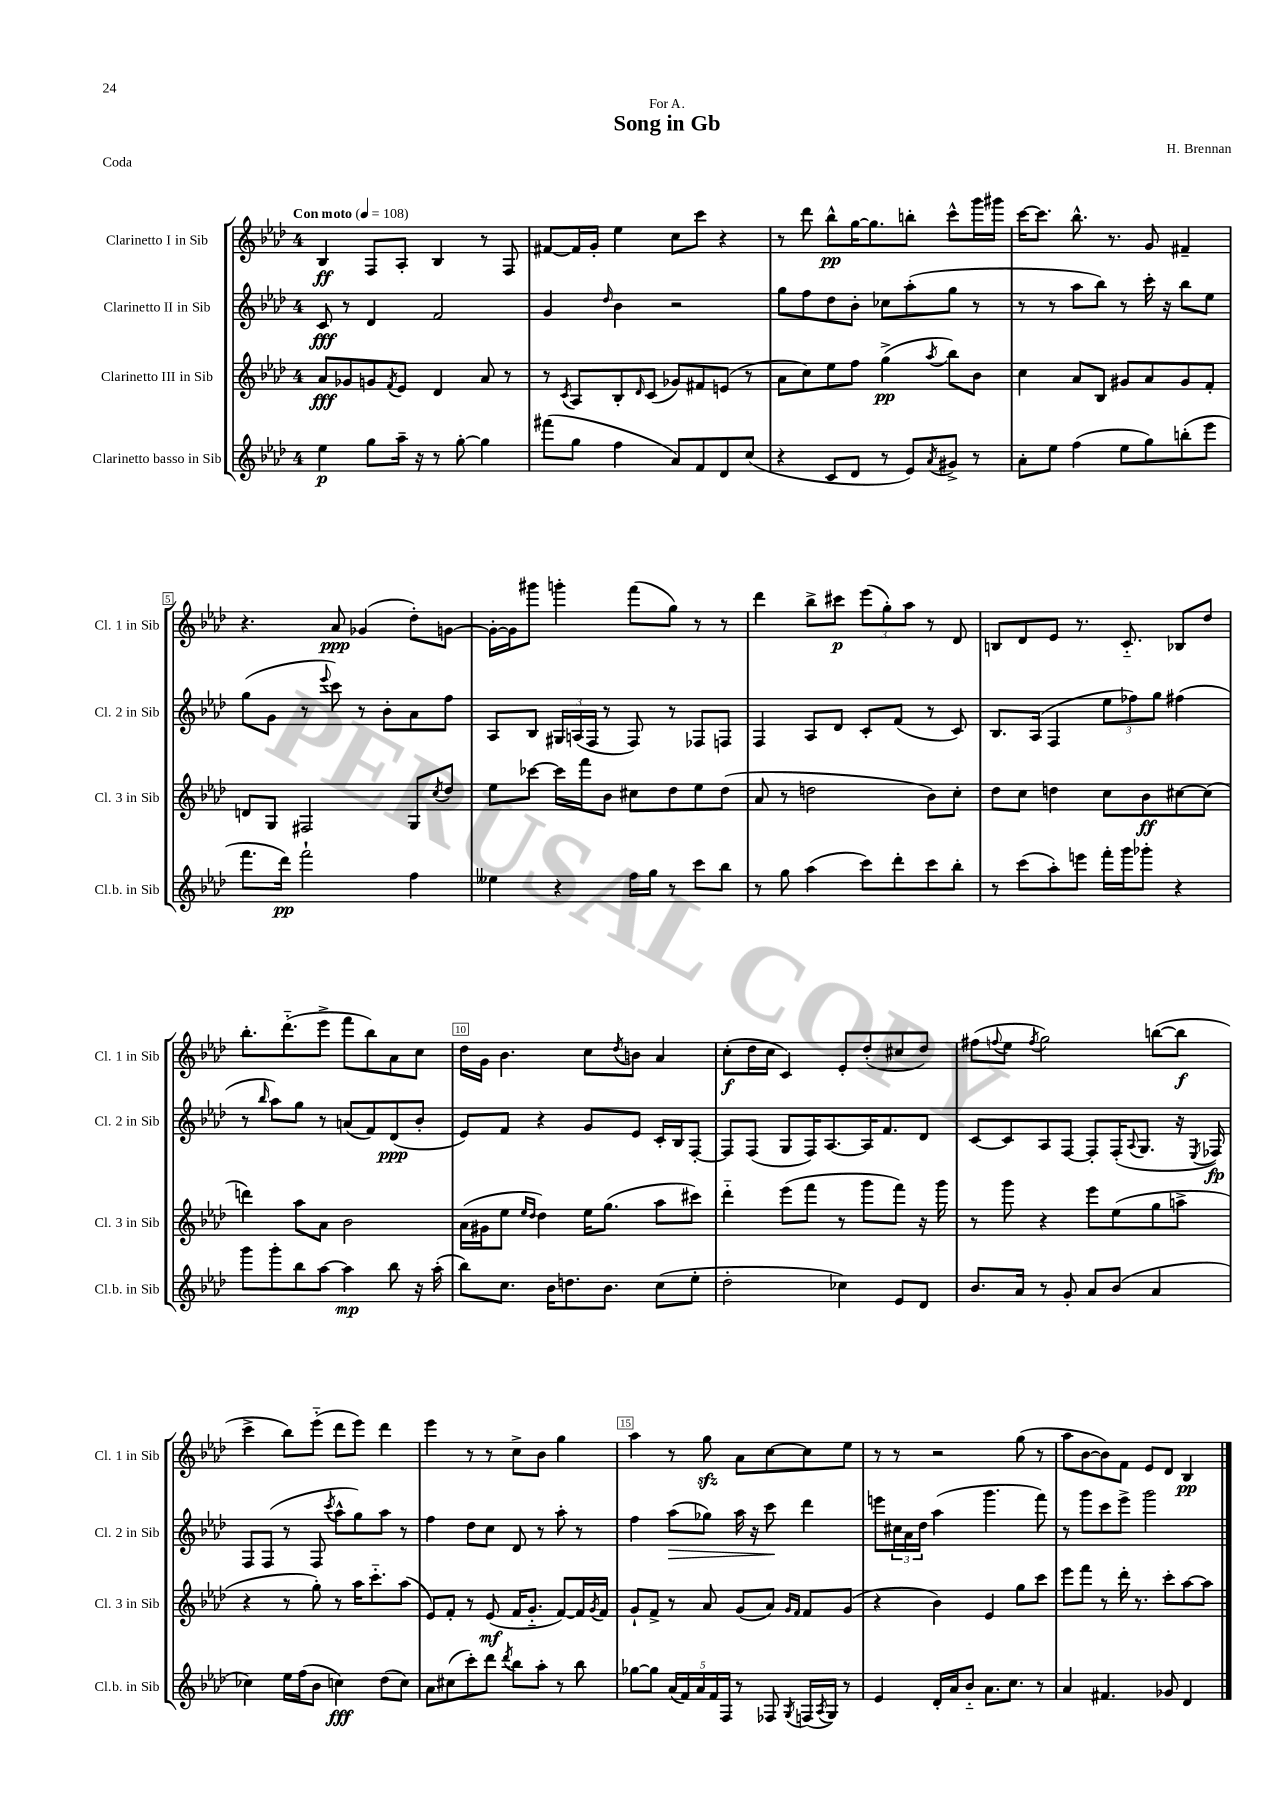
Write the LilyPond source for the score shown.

\header { title = "Song in Gb" composer = "H. Brennan" dedication = "For A." piece = "Coda" }
<<
\new StaffGroup <<
\new Staff = "s0" \with { instrumentName = "Clarinetto I in Sib" shortInstrumentName = "Cl. 1 in Sib" } {
    \clef treble \key aes \major \once \override Staff.TimeSignature.style = #'single-digit \time 4/4 \tempo "Con moto" 4 = 108
    bes4\ff f8 aes8-. bes4 r8 f8 |
    fis'8~ fis'16 g'16-. ees''4 c''8 c'''8 r4 |
    r8 des'''8 bes''8-^\pp g''16~ g''8. b''8-. c'''8-^ g'''16 gis'''16 |
    c'''16~ c'''8. bes''8.-^ r8. g'8 fis'4-- |
    r4. aes'8\ppp ges'4( des''8-.) g'8~ |
    g'16~-. g'16 gis'''8 g'''4-. f'''8( g''8) r8 r8 |
    des'''4 bes''8-> cis'''8\p \tuplet 3/2 { ees'''8( g''8-.) aes''8 } r8 des'8 |
    b8 des'8 ees'8 r8. c'8.-_ bes8 des''8 |
    bes''8.-. des'''8.-_( ees'''8-> f'''8 bes''8) aes'8 c''8 |
    des''16 g'16 bes'4. c''8 \acciaccatura { des''8 } b'8 aes'4 |
    c''8-.\f( des''16 c''16 c'4) ees'8-. des''8-.( cis''8 des''8) |
    fis''8( \appoggiatura { f''8 } ees''8 \acciaccatura { f''8 } g''2) b''8~( b''8\f |
    c'''4-> bes''8) ees'''8-_( des'''8 ees'''8) des'''4 |
    ees'''4 r8 r8 c''8-> bes'8 g''4 |
    aes''4 r8 g''8\sfz aes'8 c''8~ c''8 ees''8 |
    r8 r8 r2 g''8( r8 |
    aes''8 bes'8~ bes'8) f'8 ees'8 des'8 bes4\pp \bar "|." |
}
\new Staff = "s1" \with { instrumentName = "Clarinetto II in Sib" shortInstrumentName = "Cl. 2 in Sib" } {
    \clef treble \key aes \major \once \override Staff.TimeSignature.style = #'single-digit \time 4/4
    c'8\fff r8 des'4 f'2 |
    g'4 \grace { des''16 } bes'4 r2 |
    g''8 f''8 des''8 bes'8-. ces''8 aes''8-.( g''8 r8 |
    r8 r8 aes''8 bes''8) r8 c'''16-. r16 bes''8 ees''8 |
    g''8( g'8 r8 \appoggiatura { ees'''8 } c'''8) r8 bes'8-. aes'8 f''8 |
    aes8 bes8 \tuplet 3/2 { gis16 a16( f16 } r8 f8) r8 fes8 f8 |
    f4 aes8 des'8 c'8-. f'8( r8 c'8) |
    bes8. aes16( f4 \tuplet 3/2 { ees''8 fes''8) g''8 } fis''4( |
    r8 \grace { bes''16 } aes''8) g''8 r8 a'8( f'8) des'8\ppp( bes'8-. |
    ees'8) f'8 r4 g'8 ees'8 c'16-. bes16 f8~-. |
    f8 f8( g8 f16) aes8.~ aes16 f'8. des'8 |
    c'8~ c'8 aes8 f8~ f8-. f16-.( \appoggiatura { aes8 } g8. r16 \acciaccatura { ees8 } fes16\fp) |
    f8 f8( r8 f8 \acciaccatura { c'''8 } aes''8-^ g''8) aes''8 r8 |
    f''4 des''8 c''8 des'8 r8 aes''8-. r8 |
    f''4 aes''8\>( ges''8) aes''16 r16 c'''8\! des'''4 |
    e'''8 \tuplet 3/2 { cis''16 aes'16 des''16 } aes''4( g'''4. f'''8) |
    r8 g'''8 c'''8 ees'''8-> g'''2 \bar "|." |
}
\new Staff = "s2" \with { instrumentName = "Clarinetto III in Sib" shortInstrumentName = "Cl. 3 in Sib" } {
    \clef treble \key aes \major \once \override Staff.TimeSignature.style = #'single-digit \time 4/4
    aes'8\fff ges'8 g'8 \acciaccatura { f'8 } ees'8 des'4 aes'8 r8 |
    r8 \acciaccatura { c'8 } aes8 bes8-. \grace { des'16 } c'8( ges'8) fis'8 e'8( r8 |
    aes'8 c''8) ees''8 f''8 g''4->\pp( \acciaccatura { aes''8 } bes''8) bes'8 |
    c''4 aes'8 bes8 gis'8 aes'8 gis'8 f'8-. |
    d'8 g8 fis2 g8 \acciaccatura { c''8 } des''8 |
    ees''8 ces'''8~ ces'''16 f'''16 bes'8 cis''8 des''8 ees''8 des''8( |
    aes'8 r8 d''2 bes'8) c''8-. |
    des''8 c''8 d''4 c''8 bes'8\ff cis''8~ cis''8( |
    d'''4) aes''8 aes'8 bes'2 |
    aes'16( gis'16 ees''8 \grace { ees''16 des''16 } des''4) ees''16 g''8.( aes''8 cis'''8) |
    des'''4-_ ees'''8( f'''8 r8 g'''8 f'''8) r16 g'''16 |
    r8 g'''8 r4 ees'''8 ees''8( g''8 a''8-> |
    r4 r8 g''8-.) r8 aes''16 c'''8.-_ aes''8( |
    ees'8) f'8-. r8 ees'8\mf( f'16 g'8.-_ f'8~) f'16 \acciaccatura { g'8 } f'16 |
    g'8-! f'8-> r8 aes'8 g'8( aes'8) \grace { g'16 f'16 } f'8 g'8( |
    r4 bes'4) ees'4 g''8 c'''8 |
    ees'''8 f'''8 r8 des'''16-. r8. c'''8-. aes''8~ aes''8 \bar "|." |
}
\new Staff = "s3" \with { instrumentName = "Clarinetto basso in Sib" shortInstrumentName = "Cl.b. in Sib" } {
    \clef treble \key aes \major \once \override Staff.TimeSignature.style = #'single-digit \time 4/4
    ees''4\p g''8 aes''16-- r16 r8 g''8~-. g''4 |
    fis'''8( g''8 f''4 aes'8) f'8 des'8 c''8( |
    r4 c'8 des'8 r8 ees'8) \acciaccatura { aes'8 } gis'8-> r8 |
    aes'8-. ees''8 f''4( ees''8 g''8) b''8-.( ees'''8 |
    f'''8. des'''16\pp) f'''2-! f''4 |
    eeses''4 r4 f''16 g''16 r8 c'''8 bes''8 |
    r8 g''8 aes''4( c'''8) des'''8-. c'''8 bes''8-. |
    r8 c'''8( aes''8-.) e'''8 f'''16-. g'''16 ges'''8-. r4 |
    g'''8 g'''8-. bes''8 aes''8~ aes''4\mp bes''8 r16 aes''16-.( |
    bes''8) c''8. bes'16 d''8. bes'8. c''8( ees''8-. |
    des''2-. ces''4) ees'8 des'8 |
    bes'8. aes'16 r8 g'8-. aes'8 bes'8( aes'4 |
    ces''4) ees''16 f''16( bes'8 c''4\fff) des''8( c''8) |
    aes'8 cis''8( c'''8-.) des'''8 \acciaccatura { des'''8 } bes''8 aes''8-. r8 bes''8 |
    ges''8~ ges''8 \tuplet 5/4 { aes'16( f'16) aes'16 f'16 f16 } r8 fes8 \acciaccatura { g8 } f16( \acciaccatura { aes8 } g16) r8 |
    ees'4 des'16-. aes'16 bes'8-_ aes'8. c''8. r8 |
    aes'4 fis'4. ges'8 des'4 \bar "|." |
}
>>
>>
\layout { \context { \Score \override BarNumber.break-visibility = ##(#f #t #t) barNumberVisibility = #(every-nth-bar-number-visible 5) \override BarNumber.stencil = #(make-stencil-boxer 0.1 0.3 ly:text-interface::print) } }
